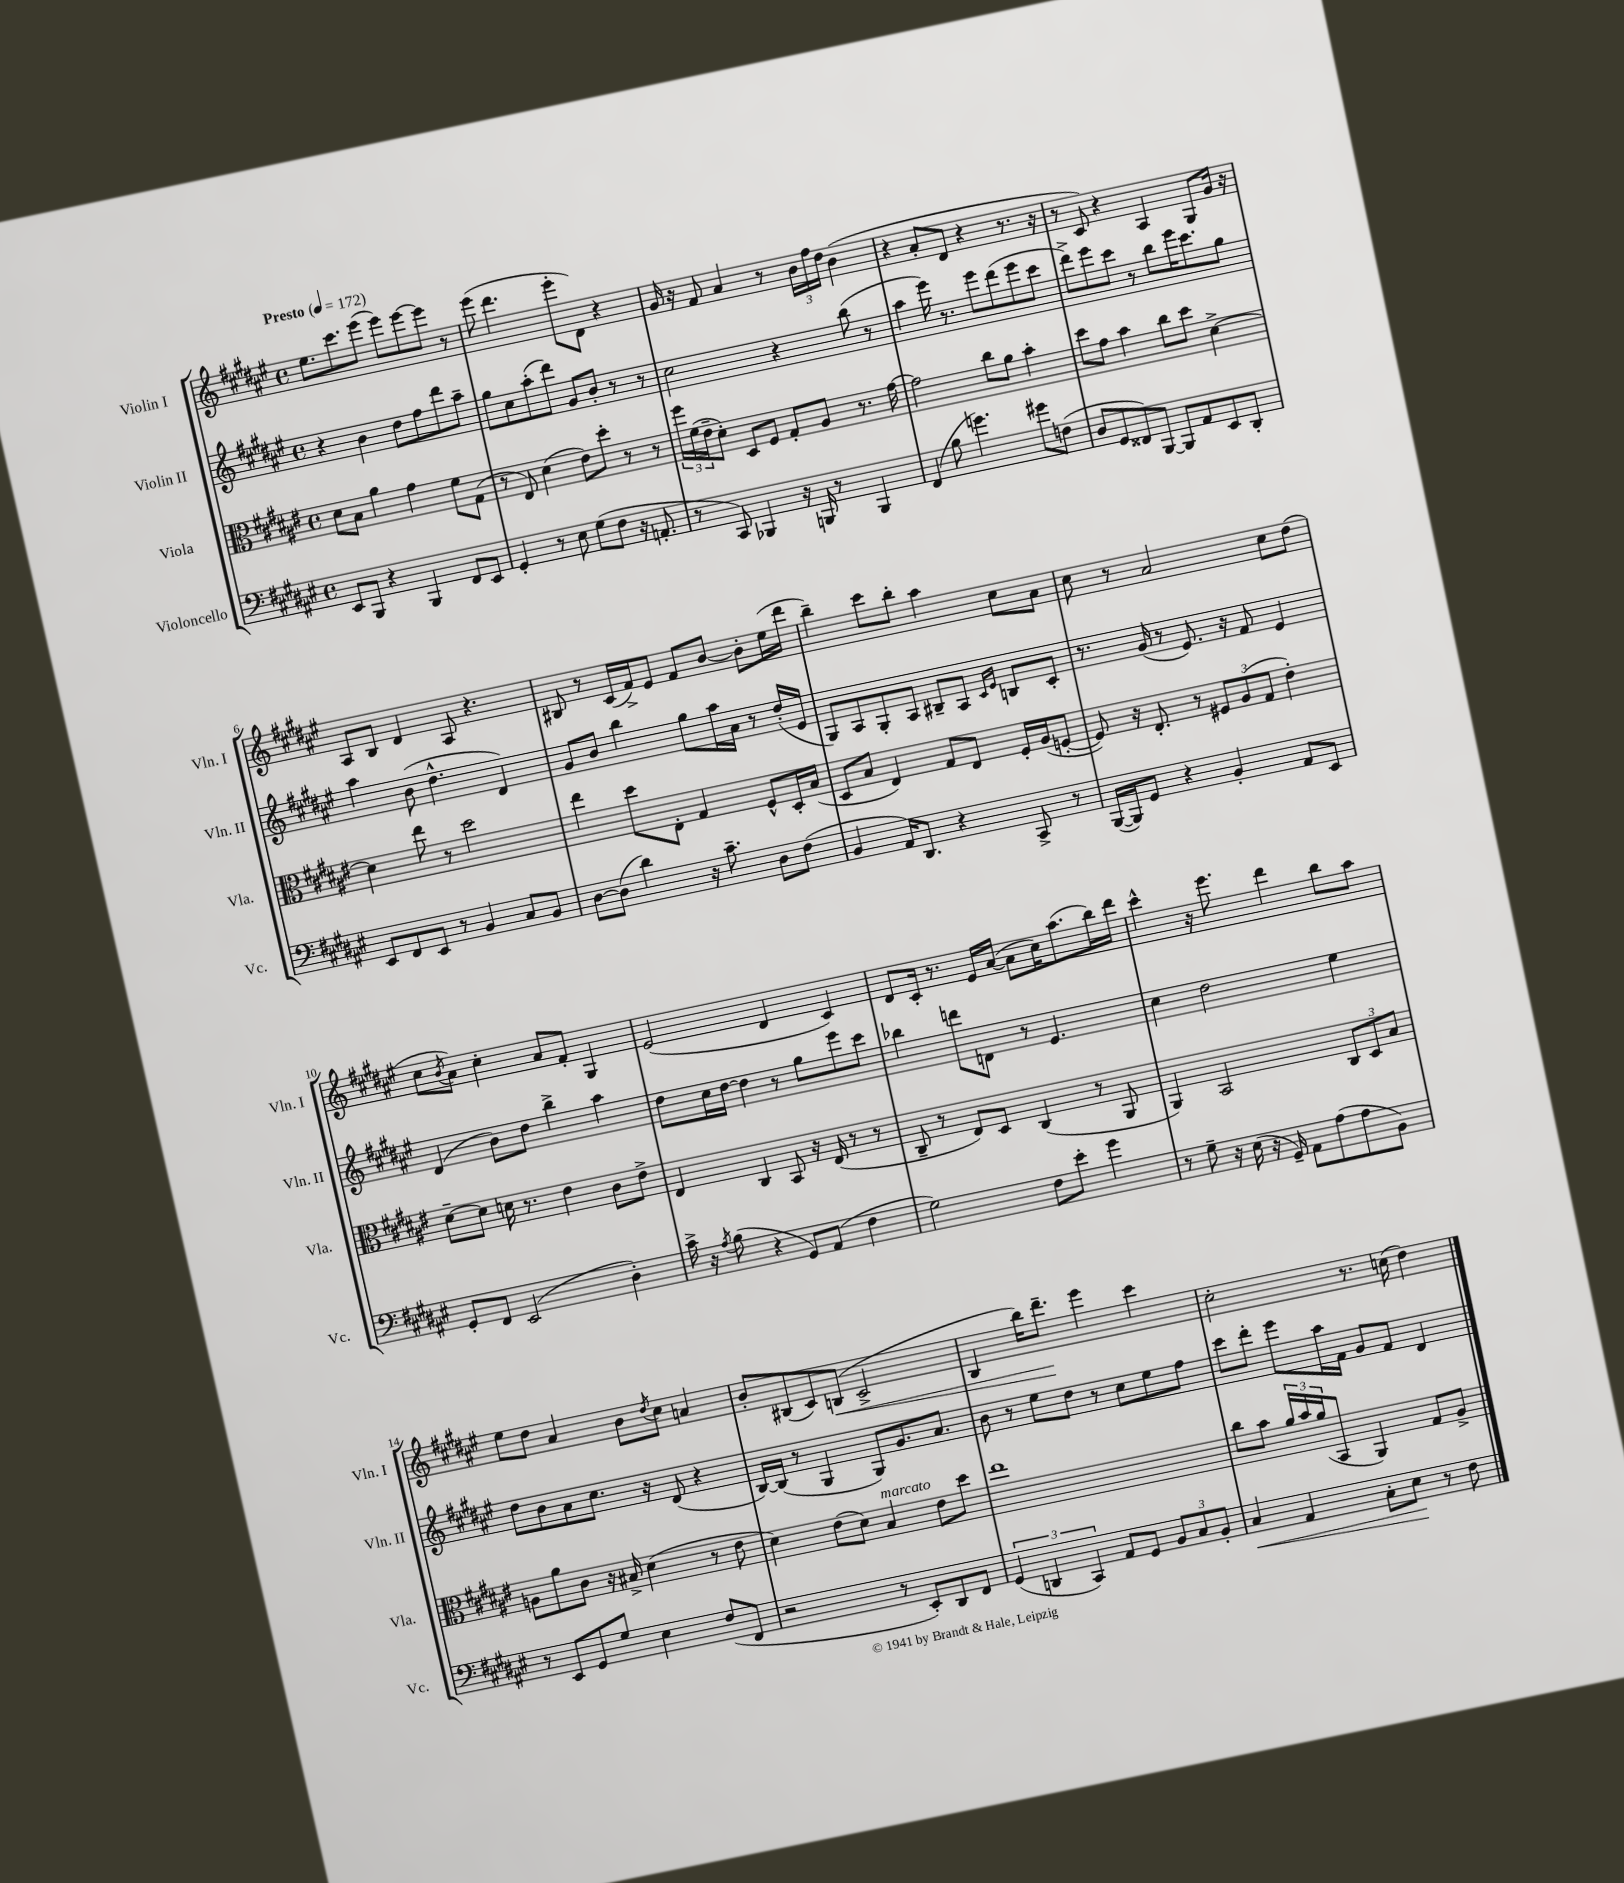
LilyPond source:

<<
\new StaffGroup <<
\new Staff = "s0" \with { instrumentName = "Violin I" shortInstrumentName = "Vln. I" } {
    \clef treble \key fis \major \defaultTimeSignature \time 4/4 \tempo "Presto" 4 = 172
    eis''8. cis'''8. eis'''8( eis'''8) eis'''8~ eis'''8 r8 |
    eis'''8( dis'''4. eis'''8-. dis'8) r4 |
    gis'16 r16 fis'8 ais'4 r8 \tuplet 3/2 { b'16 fis''16 dis''16 } b'4( |
    r4 ais'8-. dis'8 r4 r8. r16 |
    r8 cis'8) r4 ais4 gis8 gis'16 r16 |
    ais8 b8 dis'4 ais8 r4. |
    bis8 r8 cis'16( fis'16->) eis'8 fis'8 b'8~ b'8-. eis''16( dis'''16 |
    b''4--) cis'''8 b''8-. ais''4 cis''8 ais'8 |
    cis''8 r8 ais'2 cis''8 dis''8( |
    cis''8 \acciaccatura { b'8 } ais'8) cis''4-. ais'8 fis'8-. gis4 |
    eis'2( dis'4 cis'4) |
    dis'8 cis'16-. r8. eis'16 ais'16~( ais'8 cis''16) ais''8.( b''16) dis'''16 |
    cis'''4-^ r16 eis'''8. dis'''4 b''8 ais''8 |
    eis''8 dis''8 ais'4 b'8 \acciaccatura { dis''8 } cis''8 a'4 |
    b'8-. bis8( cis'8) b8\<( cis'2-> |
    b4 b''16) dis'''8.--\! eis'''4 cis'''4 |
    cis''2-. r8. c''16( dis''4) \bar "|." |
}
\new Staff = "s1" \with { instrumentName = "Violin II" shortInstrumentName = "Vln. II" } {
    \clef treble \key fis \major \defaultTimeSignature \time 4/4
    r4 b'4 dis''8 fis''8 dis'''8 ais''8-- |
    gis''8 cis''8 ais''8-.( dis'''8) gis'8 b'8-. r8 r8 |
    cis''2 r4 b''8( r8 |
    ais''4 eis'''16) r8. eis'''8 dis'''8( eis'''8 cis'''8 |
    dis'''8->) eis'''8 cis'''8 r8 b''8 eis'''16 cis'''8. gis''8 |
    ais''4 b'8( dis''4.-^ dis'4) |
    gis'8 b'8 b''4 gis''8 ais''16 ais'16 r8 dis''16-.( eis'16 |
    gis8) ais8 gis8-. ais8 bis8-- ais8 \grace { cis'16 eis'16 } b8 cis'8-. |
    r8. gis'16( r8 eis'8.) r16 fis'8 eis'4 |
    dis'4( b'8) dis''8 b''4-> ais''4 |
    dis''8 cis''16 dis''16~ dis''4 r8 gis''8 eis'''8 cis'''8 |
    bes''4 d'''8 d'8 r8 eis'4. |
    cis''4 dis''2 eis''4 |
    dis''8 b'8 ais'8 cis''8. r16 dis'8( r4 |
    b16~) b16( r8 gis4 gis8) gis'8. ais'8. |
    b'8 r8 eis''8 dis''8 r8 cis''8 eis''8 fis''8 |
    cis'''8 dis'''8-. eis'''8 ais''16 fis'16 gis'8 fis'8 dis'4 \bar "|." |
}
\new Staff = "s2" \with { instrumentName = "Viola" shortInstrumentName = "Vla." } {
    \clef alto \key fis \major \defaultTimeSignature \time 4/4
    dis'8 b8 ais'4 gis'4 fis'8 gis8( |
    r8 eis8) dis'4( eis'8) dis''8-. r8 r8 |
    \tuplet 3/2 { fis''16 fis'16( eis'16-- } dis'8-.) dis8 fis8 gis8-. ais8 r8. gis'16~ |
    gis'2 cis''8 ais'8 b'4-. |
    dis''8 gis'8 b'4 cis''8 dis''8 dis'4~-> |
    dis'4 eis''8 r8 dis''2 |
    eis''4 dis''8 eis8-. gis4 fis8-^ dis16-. b16( |
    dis8 b8 eis4) gis8 eis8 fis16-. ais16( f8~-. |
    f8) r16 eis8.-. r8 \tuplet 3/2 { fis8 ais8( gis8 } eis'4-.) |
    dis'8~-- dis'8 d'16 r8. eis'4 cis'8 eis'8-> |
    eis4 cis4 b,8 r16 eis16( r8 r8 |
    cis8-- r8 eis8) dis8 cis4( r8 ais,8 |
    ais,4) b,2 \tuplet 3/2 { cis8 dis8 b8 } |
    a8 ais'8 cis'8 r16 bis16-> dis'4( r8 eis'8 |
    dis'4) eis'8( dis'8) b4^\markup { \italic "marcato" } eis'8 dis''8 |
    eis''1 |
    cis''8 b'8 \tuplet 3/2 { ais'16 b'16 ais'16( } b,8 ais,4) gis8 ais8-> \bar "|." |
}
\new Staff = "s3" \with { instrumentName = "Violoncello" shortInstrumentName = "Vc." } {
    \clef bass \key fis \major \defaultTimeSignature \time 4/4
    eis,8 b,,8 r4 b,,4 fis,8 eis,8 |
    gis,4-. r8 eis8 gis8( fis8 r16 a,8.-. |
    r8 cis,8) bes,,4 r16 b,,16 r8 b,,4 |
    fis,4( b8 g'4.) gis'8 f8( |
    dis8 gis,8 fisis,8) b,,8~ b,,8 ais,8 eis,8 dis,8-. |
    eis,8 fis,8 eis,8 r8 b,4 cis8 b,8 |
    dis8~ dis8( dis'4) r16 cis'8.-- dis8 fis8( |
    b,4 ais,16) dis,8. r4 cis,8-> r8 |
    b,,16~( b,,16) gis,8 r4 b,4-. ais,8 eis,8 |
    gis,8-. fis,8 eis,2( dis4-.) |
    cis'16-> r16 \acciaccatura { ais8 } b8( r4 gis,8) ais,8( fis4 |
    gis2) fis8 eis'8-. gis'4 |
    r8 gis8-- r16 eis16( r16 gis,16--) ais,8 ais8( ais8 b,8) |
    r8 eis,8 gis,8 gis8 eis4 fis8( fis,8 |
    r2 r8 eis,8-.) dis,8 fis,8 |
    \tuplet 3/2 { gis,4( d,4 cis,4) } ais,8 gis,8 \tuplet 3/2 { b,8 cis8 b,8-. } |
    cis4\< ais,4 cis8-. eis8\! r8 fis8 \bar "|." |
}
>>
>>
